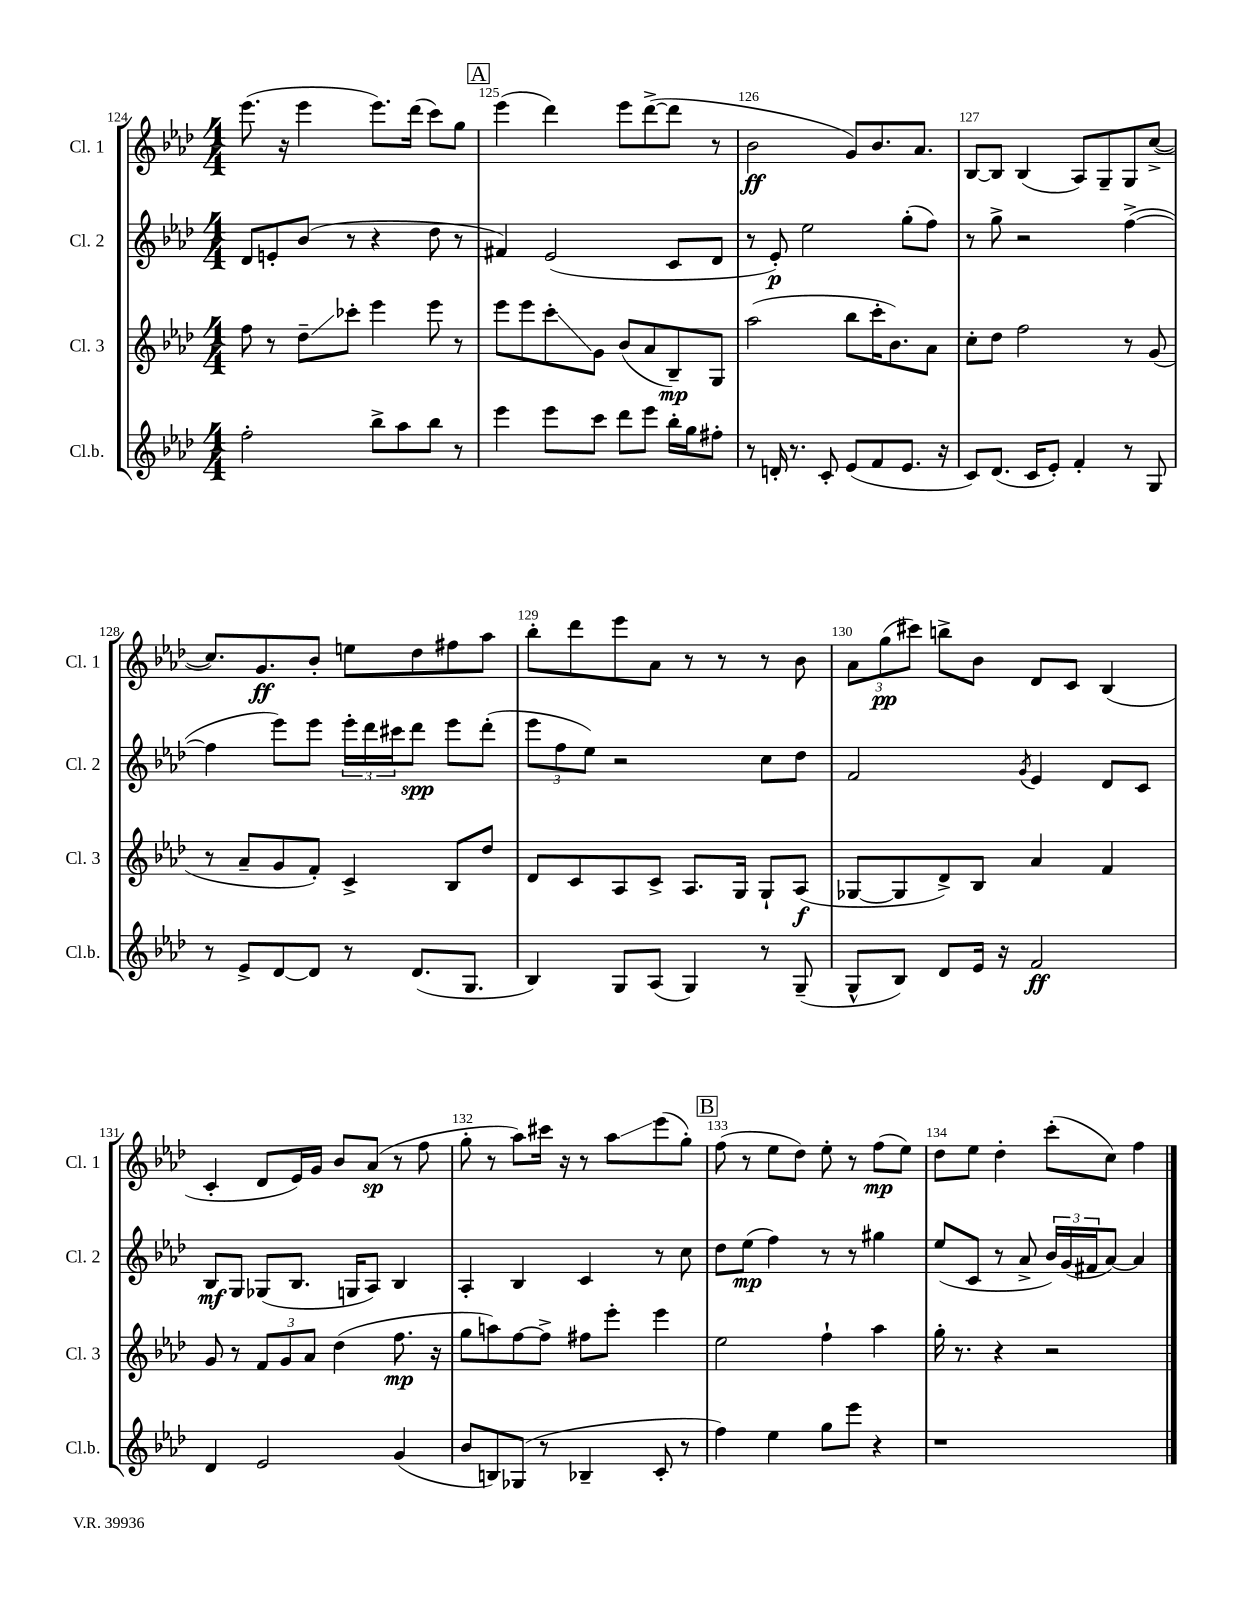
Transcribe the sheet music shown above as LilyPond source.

<<
\new StaffGroup <<
\new Staff = "s0" \with { instrumentName = "Cl. 1" shortInstrumentName = "Cl. 1" } {
    \clef treble \key aes \major \numericTimeSignature \time 4/4
    ees'''8.( r16 ees'''4 ees'''8.) des'''16( c'''8) g''8 |
    \mark \markup { \box "A" } ees'''4( des'''4) ees'''8 des'''8~->( des'''8 r8 |
    bes'2\ff g'8) bes'8. aes'8. |
    bes8~ bes8 bes4( aes8) g8-- g8 c''8~->( |
    c''8.) g'8.\ff bes'8-. e''8 des''8 fis''8 aes''8 |
    bes''8-. des'''8 ees'''8 aes'8 r8 r8 r8 bes'8 |
    \tuplet 3/2 { aes'8 g''8\pp( cis'''8) } b''8-> bes'8 des'8 c'8 bes4( |
    c'4-. des'8 ees'16) g'16 bes'8 aes'8\sp( r8 f''8 |
    g''8-. r8 aes''8) cis'''16 r16 r8 aes''8\glissando ees'''8( g''8-.) |
    \mark \markup { \box "B" } f''8( r8 ees''8 des''8) ees''8-. r8 f''8\mp( ees''8) |
    des''8 ees''8 des''4-. c'''8-.( c''8) f''4 \bar "|." |
}
\new Staff = "s1" \with { instrumentName = "Cl. 2" shortInstrumentName = "Cl. 2" } {
    \clef treble \key aes \major \numericTimeSignature \time 4/4
    des'8 e'8-. bes'8( r8 r4 des''8 r8 |
    \mark \markup { \box "A" } fis'4) ees'2( c'8 des'8 |
    r8 ees'8-.\p) ees''2 g''8-.( f''8) |
    r8 g''8-> r2 f''4~->( |
    f''4 ees'''8) ees'''8 \tuplet 3/2 { ees'''16-. des'''16 cis'''16 } des'''8\spp ees'''8 des'''8-.( |
    \tuplet 3/2 { ees'''8 f''8 ees''8) } r2 c''8 des''8 |
    f'2 \acciaccatura { g'8 } ees'4 des'8 c'8 |
    bes8\mf g8 ges8( bes8. g16 aes8) bes4 |
    aes4-. bes4 c'4 r8 c''8 |
    \mark \markup { \box "B" } des''8 ees''8\mp( f''4) r8 r8 gis''4 |
    ees''8( c'8 r8 aes'8-> \tuplet 3/2 { bes'16) g'16( fis'16 } aes'8~) aes'4 \bar "|." |
}
\new Staff = "s2" \with { instrumentName = "Cl. 3" shortInstrumentName = "Cl. 3" } {
    \clef treble \key aes \major \numericTimeSignature \time 4/4
    f''8 r8 des''8--\glissando ces'''8-. ees'''4 ees'''8 r8 |
    \mark \markup { \box "A" } ees'''8 ees'''8 c'''8-.\glissando g'8 bes'8( aes'8 bes8--\mp) g8 |
    aes''2( bes''8 c'''16-. bes'8.) aes'8 |
    c''8-. des''8 f''2 r8 g'8( |
    r8 aes'8-- g'8 f'8-.) c'4-> bes8 des''8 |
    des'8 c'8 aes8 c'8-> aes8. g16 g8-! aes8\f( |
    ges8~ ges8 des'8->) bes8 aes'4 f'4 |
    g'8 r8 \tuplet 3/2 { f'8 g'8 aes'8 } des''4( f''8.\mp r16 |
    g''8 a''8) f''8~ f''8-> fis''8 ees'''8-. ees'''4 |
    \mark \markup { \box "B" } ees''2 f''4-! aes''4 |
    g''16-. r8. r4 r2 \bar "|." |
}
\new Staff = "s3" \with { instrumentName = "Cl.b." shortInstrumentName = "Cl.b." } {
    \clef treble \key aes \major \numericTimeSignature \time 4/4
    f''2-. bes''8-> aes''8 bes''8 r8 |
    \mark \markup { \box "A" } ees'''4 ees'''8 c'''8 des'''8 ees'''8 bes''16-. g''16 fis''8-. |
    r8 d'16-. r8. c'8-. ees'8( f'8 ees'8. r16 |
    c'8) des'8.( c'16 ees'8-.) f'4-. r8 g8 |
    r8 ees'8-> des'8~ des'8 r8 des'8.( g8. |
    bes4) g8 aes8( g4) r8 g8--( |
    g8-^ bes8) des'8 ees'16 r16 f'2\ff |
    des'4 ees'2 g'4( |
    bes'8 b8) ges8( r8 bes4-- c'8-. r8 |
    \mark \markup { \box "B" } f''4) ees''4 g''8 ees'''8 r4 |
    r1 \bar "|." |
}
>>
>>
\layout { \context { \Score currentBarNumber = #124 \override BarNumber.break-visibility = ##(#f #t #t) barNumberVisibility = #all-bar-numbers-visible } }
